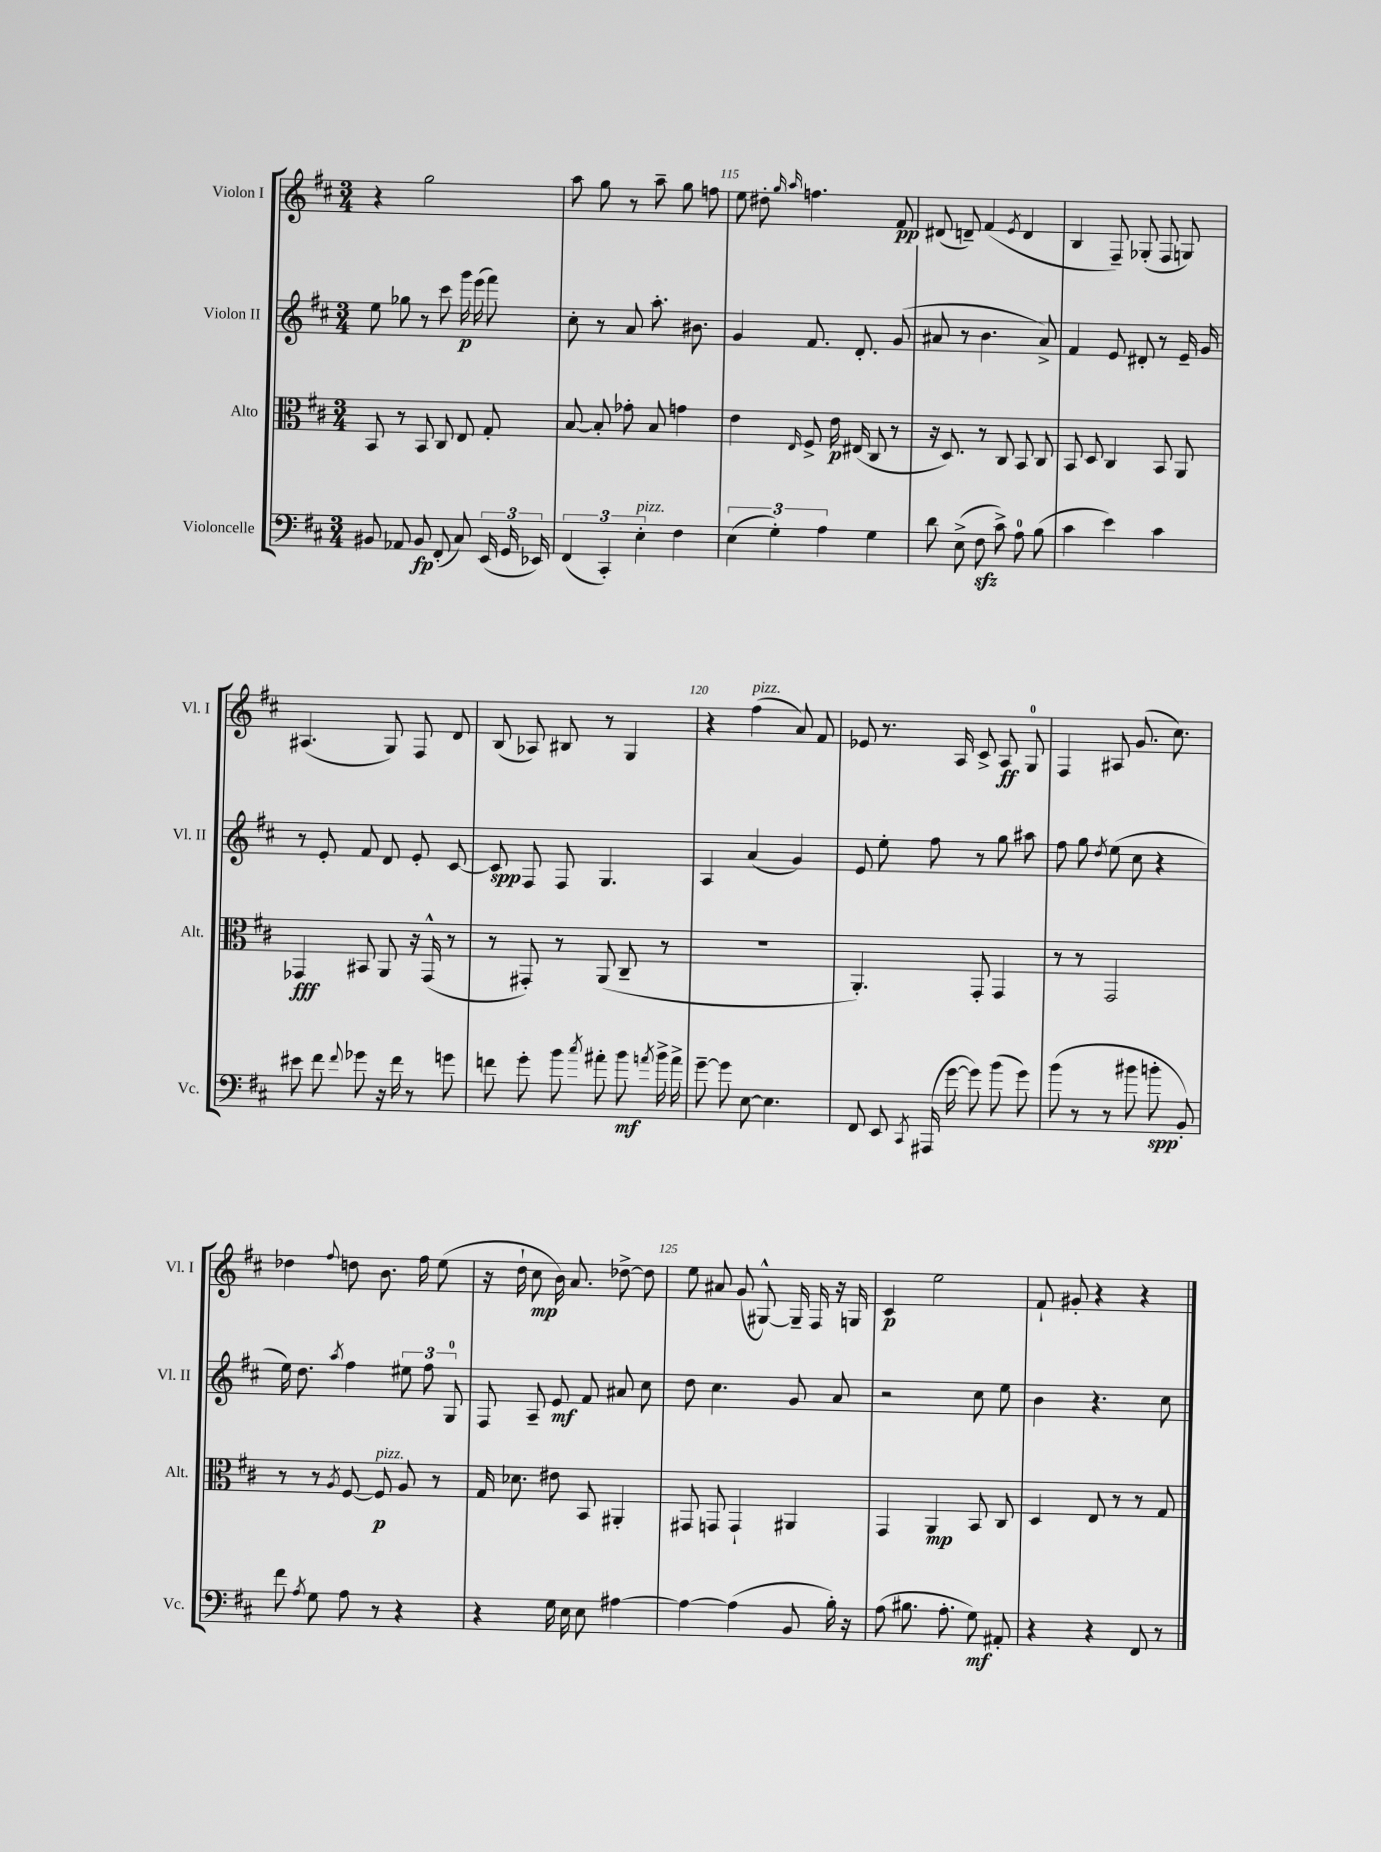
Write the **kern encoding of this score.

**kern	**kern	**kern	**kern
*staff4	*staff3	*staff2	*staff1
*clefF4	*clefC3	*clefG2	*clefG2
*k[f#c#]	*k[f#c#]	*k[f#c#]	*k[f#c#]
*M3/4	*M3/4	*M3/4	*M3/4
8BB#/	8BB/	8ee\	4r
8AA-/	8r	8gg-\	.
8BB#/	8BB/	8r	2gg\
(8FF#'/	8C#/	8ccc#\	.
8C#/)	8E/	16ggg\	.
.	.	(16eee\	.
(24EE/	8G'/	8fff#\)	.
24GG/	.	.	.
24EE-/)	.	.	.
=	=	=	=
(6FF#/	[8B/	8cc#'\	8aa\
.	8B'/]	8r	8gg\
6CC#'/)	.	.	.
.	8g-'\	8a/	8r
6E'\	.	.	.
.	8B/	8.aa'\	8aa~\
4F#\	4g\	.	8gg\
.	.	8.b#\	.
.	.	.	8ff\
=	=	=	=
(6E\	4e\	4g/	8ee\
.	.	.	8dd#'\
6G'\)	.	.	.
.	.	.	16qqgg/
.	16qqE/	.	16qqaa/
.	8F#^/	8.f#/	4.ff\
6A\	.	.	.
.	16e\	.	.
.	(16E#/	8.d'/	.
4G\	8C#/	.	.
.	8r	(8g/	8f#/
=	=	=	=
8d\	16r	8a#/	(8d#/
.	8.D/)	.	.
(8E^\	.	8r	8d~/)
8F#\	8r	4.b\	(4f#/
8c#^\)	8C#/	.	.
.	.	.	8qe/
8A\	8BB/	.	4d/
(8B\	8C#/	8a#^/)	.
=	=	=	=
4c#\	8BB/	4f#/	4B/
.	8D/	.	.
4e\)	4C#/	8e/	8F#~/)
.	.	8d#'/	(8G-'/
4c#\	8BB/	8r	8F#/
.	8AA/	16e~/	8G/)
.	.	16g/	.
=	=	=	=
8e#\	4GG-/	8r	(4.A#/
8f#\	.	8e'/	.
8qqf#/	.	.	.
8g-\	8BB#/	8f#/	.
16r	8AA/	8d/	8G/)
16f#\	.	.	.
8r	16r	8e'/	8F#/
.	(16GG-^^/	.	.
8g\	8r	[8c#/	8d/
=	=	=	=
8f\	8r	8c#/]	(8B/
8g'\	8GG#'/)	8F#/	8A-/)
8b\	8r	8F#/	8B#/
8qcc#/	.	.	.
8a#'\	(8AA/	4.G/	8r
8b\	8C#~/	.	4G/
8qa/	.	.	.
16b^\	8r	.	.
16a^\	.	.	.
=	=	=	=
[8g~\	2.r	4A/	4r
8g\]	.	.	.
[8E\	.	(4a/	(4ff#\
4.E\]	.	.	.
.	.	4g/)	8a/)
.	.	.	8f#/
=	=	=	=
8FF#/	4.AA'/)	8e/	8e-/
8EE/	.	8ee'\	8.r
8qCC#/	.	.	.
(16AAA#/	.	8ff#\	.
[16g\	.	.	16A/
8g\])	8GG'/	8r	8c#^/
(8b\	4GG/	8gg\	8A/
8g\)	.	8aa#\	8G/
=	=	=	=
(8b\	8r	8ff#\	4F#/
8r	8r	8gg\	.
.	.	8qdd/	.
8r	2GG/	(8ee\	8A#/
8b#\	.	8cc#\	(8.g/
8b'\	.	4r	.
.	.	.	8.cc#\)
8BB'/)	.	.	.
=	=	=	=
8f#\	8r	16ee\)	4dd-\
.	.	8.dd\	.
8qA/	.	.	.
8G\	8r	.	.
.	8qA/	8qaa/	8qqff#/
8A\	[8F#/	4ff#\	8dd\
8r	8F#/]	.	8.b\
4r	8A/	12ee#\	.
.	.	.	16ff#\
.	.	12ff#\	.
.	8r	.	(8ee\
.	.	12G/	.
=	=	=	=
4r	16G/	8F#/	16r
.	8.d-\	.	16dd`\
.	.	8A~/	8cc#\
16G\	8e#\	8e/	16b\)
16E\	.	.	8.a/
8E\	8BB/	8f#/	.
[4A#\	4AA#'/	8a#/	[8dd-^\
.	.	8cc#\	8dd-\]
=	=	=	=
4A#\_	8GG#/	8dd\	8ee\
.	8GG/	4.cc#\	8a#/
(4A#\]	4GG`/	.	(8g/
.	.	.	[8G#^^/)
8BB/	4AA#/	8g/	16G#~/]
.	.	.	16F#/
16B'\)	.	8a/	16r
16r	.	.	16G/
=	=	=	=
(8A\	4GG/	2r	4c#/
8.B#\	.	.	.
.	4AA/	.	2ee\
8.A'\	.	.	.
8G\)	8BB/	8cc#\	.
8AA#'/	8C#/	8ee\	.
=	=	=	=
4r	4D/	4b\	8f#`/
.	.	.	8g#'/
4r	8E/	4.r	4r
.	8r	.	.
8FF#/	8r	.	4r
8r	8G/	8cc#\	.
==	==	==	==
*-	*-	*-	*-
